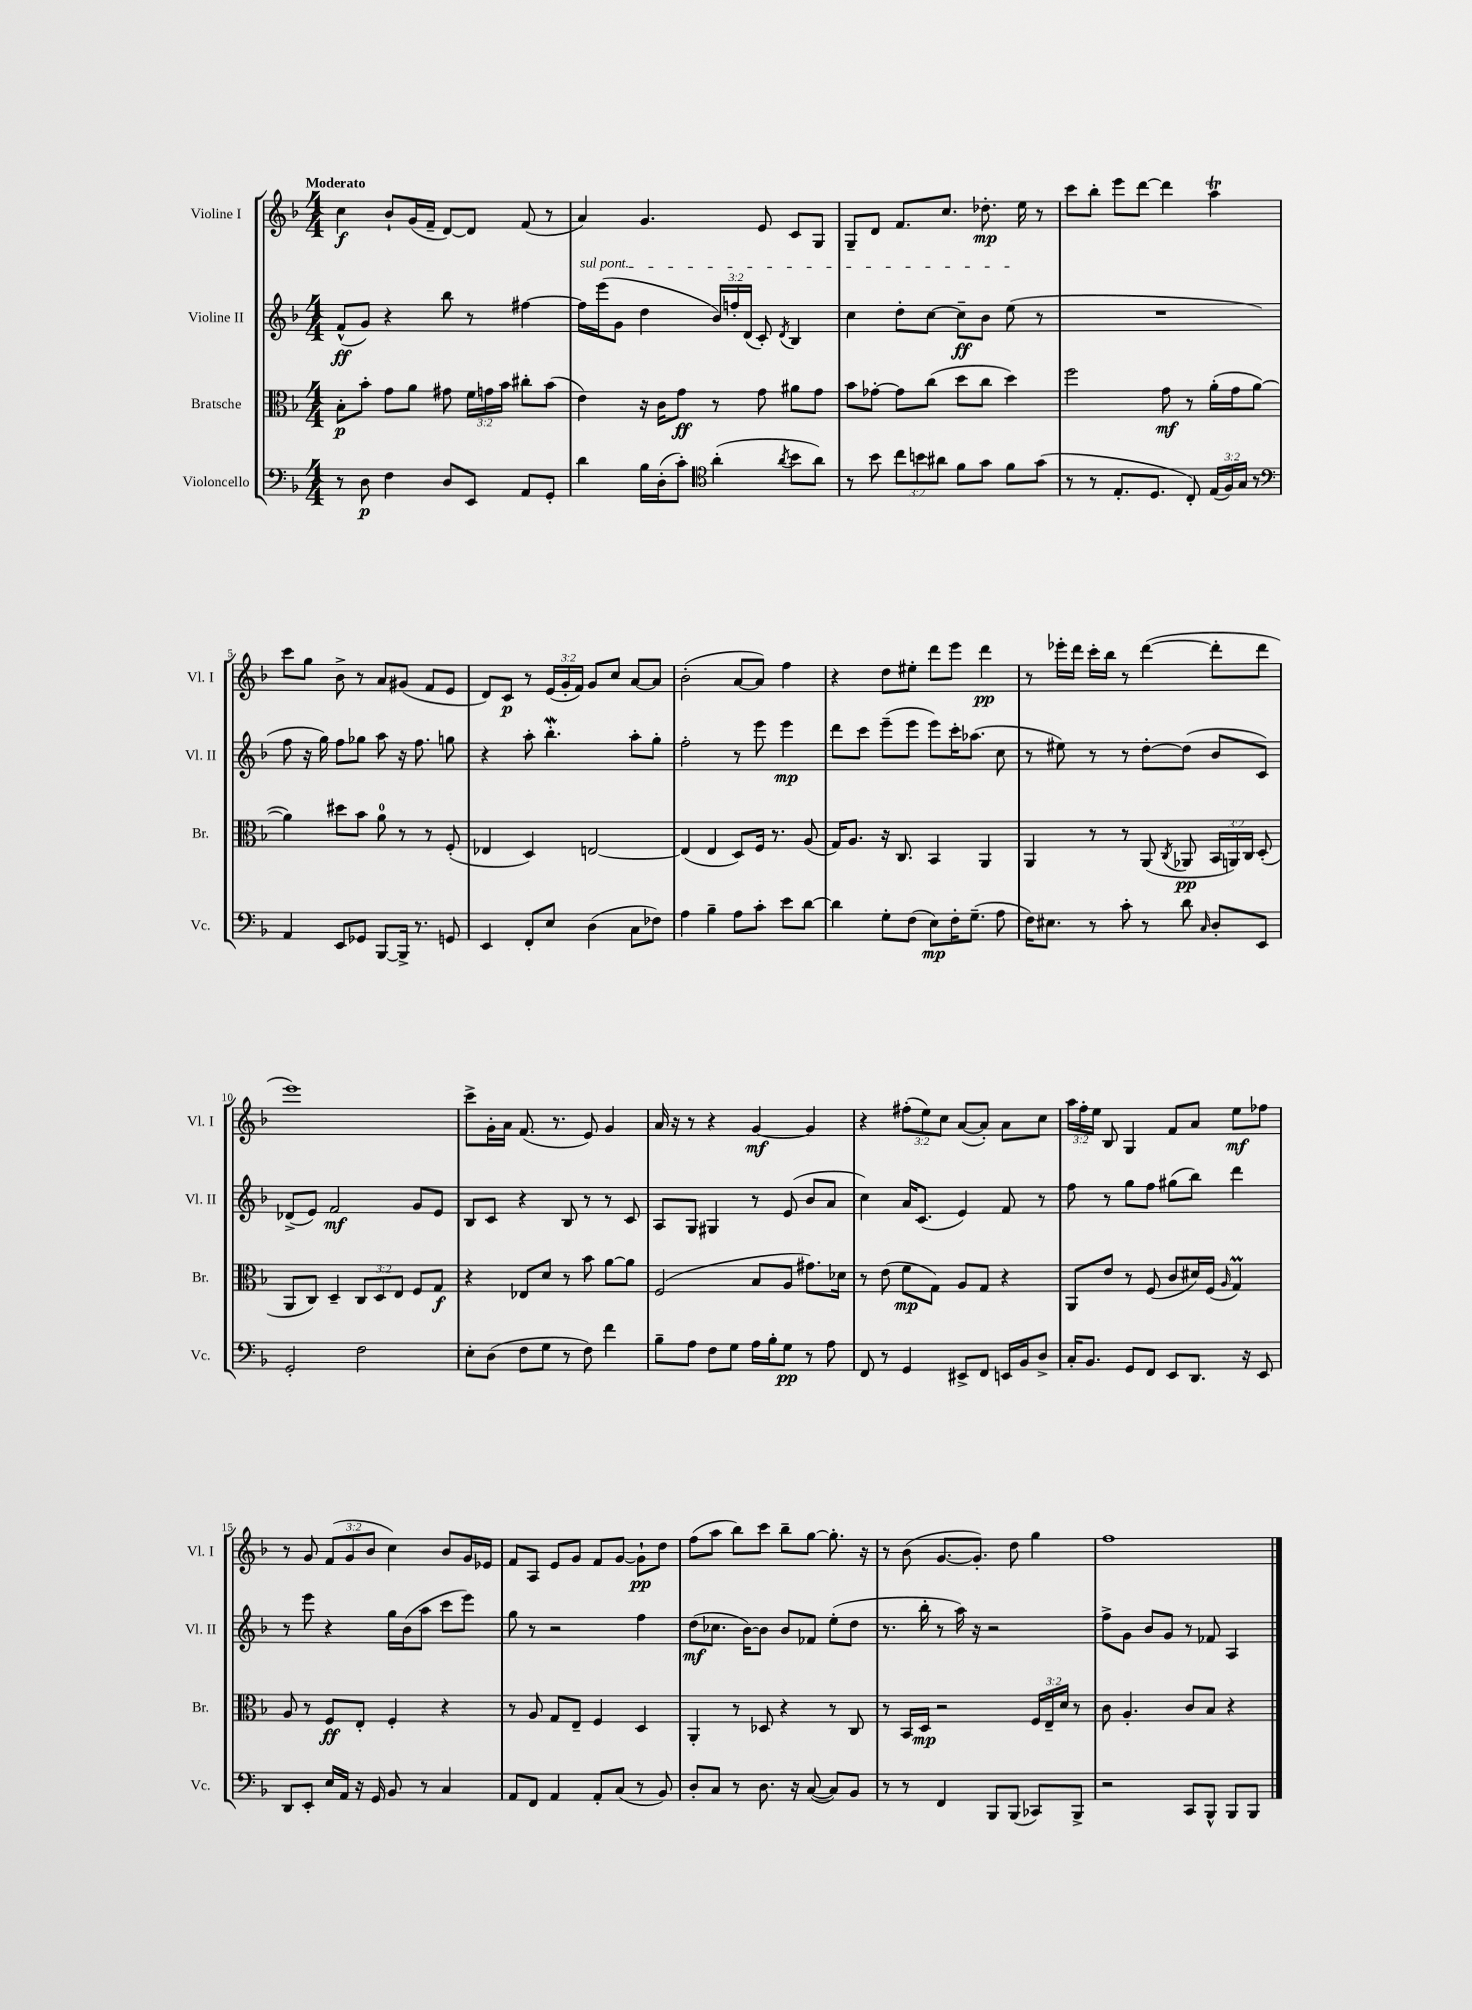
<<
\new StaffGroup <<
\new Staff = "s0" \with { instrumentName = "Violine I" shortInstrumentName = "Vl. I" } {
    \clef treble \key f \major \numericTimeSignature \time 4/4 \override Staff.TupletNumber.text = #tuplet-number::calc-fraction-text \tempo "Moderato"
    \autoBeamOff c''4\f bes'8[-! g'16( f'16]-- d'8[~) d'8] f'8( r8 |
    a'4) g'4. e'8 c'8[ g8] |
    g8[-- d'8] f'8.[ c''8.] des''8.-.\mp e''16 r8 |
    c'''8[ bes''8]-. e'''8[ d'''8]~ d'''4 a''4\trill |
    c'''8[ g''8] bes'8-> r8 a'8[ gis'8]( f'8[ e'8] |
    d'8[) c'8]\p r8 \tuplet 3/2 { e'16[( g'16-. f'16]) } g'8[ c''8] a'8[~ a'8] |
    bes'2-.( a'8[~ a'8]) f''4 |
    r4 d''8[ eis''8]-. d'''8[ e'''8] d'''4\pp |
    r8 ees'''16[-. d'''16] c'''16[-. bes''16] r8 d'''4~( d'''8[-. d'''8] |
    e'''1) |
    c'''8[-> g'16-. a'16] f'8.( r8. e'8) g'4 |
    a'16 r16 r8 r4 g'4~\mf g'4 |
    r4 \tuplet 3/2 { fis''8[-.( e''8) c''8] } a'8[~( a'8]-.) a'8[ c''8] |
    \tuplet 3/2 { a''16[ f''16-. e''16] } bes8 g4 f'8[ a'8] e''8[\mf fes''8] |
    r8 g'8 \tuplet 3/2 { f'8[( g'8 bes'8] } c''4) bes'8[ g'16 ees'16] |
    f'8[ a8] e'8[ g'8] f'8[ g'8]~ g'8[-!\pp d''8] |
    f''8[( a''8] bes''8[) c'''8] bes''8[-- g''8]~ g''8.-. r16 |
    r8 bes'8( g'8.[~ g'8.]-.) d''8 g''4 |
    f''1 \bar "|." |
}
\new Staff = "s1" \with { instrumentName = "Violine II" shortInstrumentName = "Vl. II" } {
    \clef treble \key f \major \numericTimeSignature \time 4/4 \override Staff.TupletNumber.text = #tuplet-number::calc-fraction-text
    \autoBeamOff f'8[-^\ff( g'8]) r4 bes''8 r8 fis''4~ |
    \once \override TextSpanner.bound-details.left.text = \markup { \italic "sul pont." } fis''16[\startTextSpan e'''16( g'8] d''4 \tuplet 3/2 { bes'16[) f''16-. d'16]( } c'8-.) \acciaccatura { d'8 } bes4 |
    c''4 d''8[-. c''8]~ c''8[--\ff bes'8] e''8\stopTextSpan( r8 |
    R1 |
    f''8 r16 g''16) f''8[ ges''8] a''8 r16 f''8. g''8 |
    r4 a''8-. bes''4.-.\mordent a''8[-. g''8]-. |
    f''2-. r8 e'''8 e'''4\mp |
    d'''8[ c'''8] e'''8[--( e'''8] e'''8[) c'''16-. aes''8.]( c''8 |
    r8 eis''8) r8 r8 d''8[~-. d''8]( bes'8[ c'8]) |
    des'8[->( e'8]) f'2\mf g'8[ e'8] |
    bes8[ c'8] r4 bes8 r8 r8 c'8 |
    a8[ g8] gis4 r8 e'8( bes'8[ a'8] |
    c''4) a'16[ c'8.]( e'4) f'8 r8 |
    f''8 r8 g''8[ f''8] gis''8[( bes''8]) d'''4 |
    r8 e'''8 r4 g''16[ bes'16( a''8] c'''8[ e'''8]) |
    g''8 r8 r2 f''4 |
    d''8[\mf( ces''8.] bes'16[~) bes'8] bes'8[ fes'8] e''8[-.( d''8] |
    r8. bes''16-. r8 a''16) r16 r2 |
    f''8[-> g'8] bes'8[ g'8] r8 fes'8 a4 \bar "|." |
}
\new Staff = "s2" \with { instrumentName = "Bratsche" shortInstrumentName = "Br." } {
    \clef alto \key f \major \numericTimeSignature \time 4/4 \override Staff.TupletNumber.text = #tuplet-number::calc-fraction-text
    \autoBeamOff bes8[-.\p bes'8]-. g'8[ a'8] gis'8 \tuplet 3/2 { f'16[ g'16 bes'16] } cis''8[-. bes'8]( |
    e'4) r16 c'16[ g'8]\ff r8 g'8 ais'8[ g'8] |
    bes'8[ ges'8]~-. ges'8[ c''8]( d''8[ c''8] d''4) |
    f''2 g'8\mf r8 a'16[-.( g'16 a'8]~ |
    a'4) dis''8[ bes'8] a'8-0 r8 r8 f8-.( |
    ees4 d4) e2~ |
    e4( e4 d8[) f16] r8. a8( |
    g16[) a8.] r16 c8. bes,4 a,4 |
    a,4 r8 r8 a,8( \acciaccatura { c8 } aes,8\pp \tuplet 3/2 { bes,16[ a,16) c16] } d8-.( |
    a,8[ c8]) d4-- \tuplet 3/2 { c8[ d8 e8] } f8[ g8]\f |
    r4 ees8[ d'8] r8 bes'8 a'8[~ a'8] |
    f2( bes8[ a8] gis'8.[) des'16] |
    r8 e'8( f'8[\mp g8]) a8[ g8] r4 |
    a,8[ e'8] r8 f8( c'8[ dis'16) f16]( \grace { a16 } g4\prall) |
    a8 r8 f8[\ff e8]-. f4-. r4 |
    r8 a8 g8[ e8]-- f4 d4 |
    a,4-. r8 des8 r4 r8 c8 |
    r8 bes,16[ d16]\mp r2 \tuplet 3/2 { f16[ e16-- d'16] } r8 |
    c'8 a4.-. c'8[ bes8] r4 \bar "|." |
}
\new Staff = "s3" \with { instrumentName = "Violoncello" shortInstrumentName = "Vc." } {
    \clef bass \key f \major \numericTimeSignature \time 4/4 \override Staff.TupletNumber.text = #tuplet-number::calc-fraction-text
    \autoBeamOff r8 d8\p f4 d8[ e,8] a,8[ g,8]-. |
    d'4 bes16[ d16-.( c'8]-.) \clef tenor a'4-.( \acciaccatura { a'8 } bes'8[ a'8]) |
    r8 bes'8 \tuplet 3/2 { c''8[ b'8 ais'8] } f'8[ g'8] f'8[ g'8]( |
    r8 r8 e8.[-. d8.] c8-.) \tuplet 3/2 { e16[( f16) g16] } r8 |
    \clef bass a,4 e,8[ ges,8] bes,,8[~ bes,,16]-> r8. g,8 |
    e,4 f,8[-. e8] d4( c8[ fes8]) |
    a4 bes4-- a8[ c'8]-. e'8[ d'8]~ |
    d'4 g8[-. f8]( e8[\mp) f16-. g8.]--( a8 |
    f16[) eis8.] r8 c'8-. r8 d'8 \grace { c16 } d8[-. e,8] |
    g,2-. f2 |
    e8[-. d8]( f8[ g8] r8 f8) f'4 |
    bes8[-- a8] f8[ g8] a16[ bes16-. g8]\pp r8 a8 |
    f,8 r8 g,4 eis,8[-> f,8] e,16[ bes,16 d8]-> |
    c16[-. bes,8.] g,8[ f,8] e,8[ d,8.] r16 e,8 |
    d,8[ e,8]-. e16[ a,16] r16 g,16 bes,8 r8 c4 |
    a,8[ f,8] a,4 a,8[-. c8]( r8 bes,8) |
    d8[-. c8] r8 d8. r16 c8~( c8[) bes,8] |
    r8 r8 f,4 bes,,8[ bes,,8]( ces,8[) bes,,8]-> |
    r2 c,8[ bes,,8]-^ bes,,8[ bes,,8] \bar "|." |
}
>>
>>
